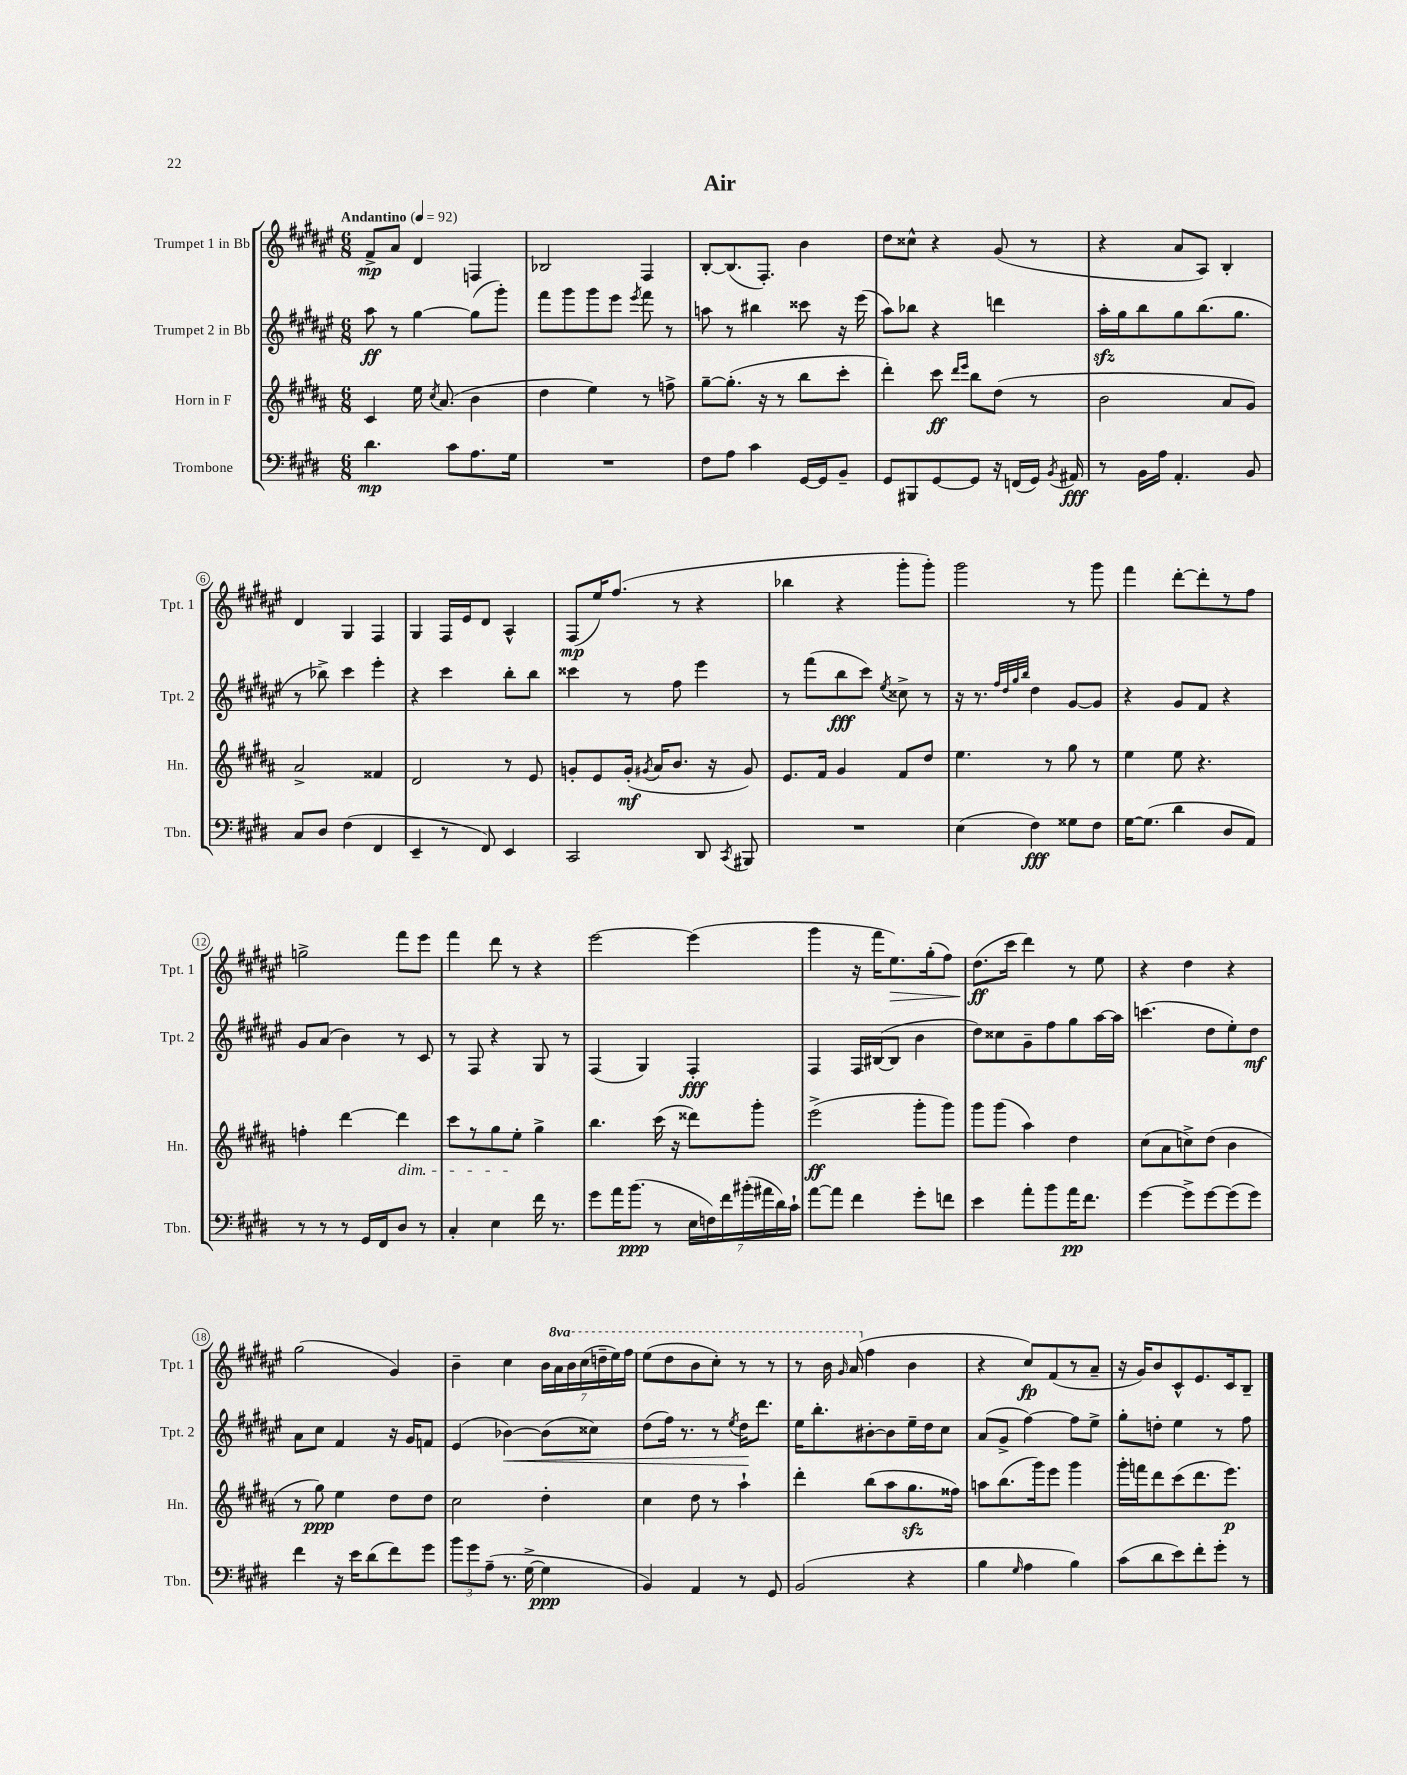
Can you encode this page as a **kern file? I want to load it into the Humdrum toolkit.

**kern	**dynam	**kern	**dynam	**kern	**dynam	**kern	**dynam
*part4	*part4	*part3	*part3	*part2	*part2	*part1	*part1
*staff4	*staff4	*staff3	*staff3	*staff2	*staff2	*staff1	*staff1
*I"Trombone	*	*I"Horn in F	*	*I"Trumpet 2 in Bb	*	*I"Trumpet 1 in Bb	*
*I'Tbn.	*	*I'Hn.	*	*I'Tpt. 2	*	*I'Tpt. 1	*
*clefF4	*	*clefG2	*	*clefG2	*	*clefG2	*
*k[f#c#g#d#]	*	*k[f#c#g#d#a#]	*	*k[f#c#g#d#a#e#]	*	*k[f#c#g#d#a#e#]	*
*M6/8	*	*M6/8	*	*M6/8	*	*M6/8	*
*MM92	*	*MM92	*	*MM92	*	*MM92	*
=1	=1	=1	=1	=1	=1	=1	=1
!	!	!	!	!	!	!LO:TX:a:B:t=Andantino	!
4.d#\	mp	4c#/	.	8aa#\	ff	8f#^/L	mp
.	.	.	.	8r	.	8a#/J	.
.	.	16ee\	.	[4gg#\	.	4d#/	.
.	.	8qcc#/	.	.	.	.	.
.	.	(8.a#/	.	.	.	.	.
8c#\L	.	.	.	.	.	.	.
8.A\	.	4b\	.	(8gg#\L]	.	4Fn/	.
.	.	.	.	8ggg#'\J)	.	.	.
16G#\Jk	.	.	.	.	.	.	.
=2	=2	=2	=2	=2	=2	=2	=2
2.r	.	4dd#\	.	8fff#\L	.	2B-X/	.
.	.	.	.	8ggg#\	.	.	.
.	.	4ee\)	.	8ggg#\	.	.	.
.	.	.	.	8eee#\J	.	.	.
.	.	.	.	8qeee#/	.	.	.
.	.	8r	.	8fff#\	.	4F#/	.
.	.	8ffn^\	.	8r	.	.	.
=3	=3	=3	=3	=3	=3	=3	=3
8F#\L	.	[8gg#~\L	.	8aan\	.	[8B'/L	.
8A\J	.	(8.gg#'\J]	.	8r	.	(8.B/]	.
4c#\	.	.	.	4bb#X\	.	.	.
.	.	16r	.	.	.	8.F#'/J)	.
.	.	8r	.	.	.	.	.
[16GG#/LL	.	8bb\L	.	8ccc##X\	.	4b\	.
16GG#/J]	.	.	.	.	.	.	.
8BB~/J	.	8ccc#'\J	.	16r	.	.	.
.	.	.	.	(16eee#\	.	.	.
=4	=4	=4	=4	=4	=4	=4	=4
8GG#/L	.	4ddd#'\)	.	8aa#\L)	.	8dd#\L	.
8BBB#X/	.	.	.	8bb-X\J	.	8cc##X^^\J	.
[8GG#/	.	8ccc#\	ff	4r	.	4r	.
.	.	16qqddd#/LL	.	.	.	.	.
.	.	16qqeee/JJ	.	.	.	.	.
8GG#/J]	.	8bb\L	.	.	.	.	.
16r	.	(8dd#\J	.	4dddn\	.	(8g#/	.
(16FFn/LL	.	.	.	.	.	.	.
16GG#/JJ)	.	8r	.	.	.	8r	.
8qBB/	.	.	.	.	.	.	.
16AA#X/	fff	.	.	.	.	.	.
=5	=5	=5	=5	=5	=5	=5	=5
8r	.	2b\	.	16aa#zz'\LL	.	4r	.
.	.	.	.	16gg#\J	.	.	.
16BB\LL	.	.	.	8bb\	.	.	.
16A\JJ	.	.	.	.	.	.	.
4.AA'/	.	.	.	8gg#\	.	8a#/L	.
.	.	.	.	(8.bb\	.	8A#/J)	.
.	.	8a#/L	.	.	.	4B'/	.
.	.	.	.	8.gg#\J	.	.	.
8BB/	.	8g#/J)	.	.	.	.	.
!!LO:LB:g=z
=6	=6	=6	=6	=6	=6	=6	=6
8C#/L	.	2a#^/	.	8r	.	4d#/	.
8D#/J	.	.	.	8bb-X^\)	.	.	.
(4F#\	.	.	.	4ccc#\	.	4G#/	.
4FF#/	.	4f##X/	.	4eee#'\	.	4F#/	.
=7	=7	=7	=7	=7	=7	=7	=7
4EE~/	.	2d#/	.	4r	.	4G#/	.
8r	.	.	.	4ccc#\	.	16F#/LL	.
.	.	.	.	.	.	16e#/J	.
8FF#/)	.	.	.	.	.	8d#/J	.
4EE/	.	8r	.	8bb'\L	.	4A#^^/	.
.	.	8e/	.	8bb\J	.	.	.
=8	=8	=8	=8	=8	=8	=8	=8
2CC#/	.	8gn'/L	.	4ccc##X\	.	(8F#/L	mp
.	.	8e/	.	.	.	16ee#/K)	.
.	.	.	.	.	.	(8.ff#/J	.
.	.	(16g'/Jk	mf	8r	.	.	.
.	.	8qg#X/	.	.	.	.	.
.	.	16a#/KL	.	.	.	.	.
.	.	8.b/J	.	8ff#\	.	8r	.
8DD#/	.	.	.	4eee#\	.	4r	.
.	.	16r	.	.	.	.	.
8qCC#/	.	.	.	.	.	.	.
8BBB#X/	.	8g#/)	.	.	.	.	.
=9	=9	=9	=9	=9	=9	=9	=9
2.r	.	8.e/L	.	8r	.	4bb-X\	.
.	.	.	.	(8fff#\L	.	.	.
.	.	16f#/Jk	.	.	.	.	.
.	.	4g#/	.	8bb\	fff	4r	.
.	.	.	.	8ccc#\J)	.	.	.
.	.	.	.	8qee#/	.	.	.
.	.	8f#/L	.	8cc##X^\	.	8ggg#'\L	.
.	.	8dd#/J	.	8r	.	8ggg#'\J)	.
=10	=10	=10	=10	=10	=10	=10	=10
(4E\	.	4.ee\	.	16r	.	2ggg#\	.
.	.	.	.	8.r	.	.	.
.	.	.	.	32qqff#/LLL	.	.	.
.	.	.	.	32qqdd#/	.	.	.
.	.	.	.	32qqgg#/	.	.	.
.	.	.	.	32qqbb/JJJ	.	.	.
4F#\)	fff	.	.	4dd#\	.	.	.
.	.	8r	.	.	.	.	.
8G##X\L	.	8gg#\	.	[8g#/L	.	8r	.
8F#\J	.	8r	.	8g#/J]	.	8ggg#\	.
=11	=11	=11	=11	=11	=11	=11	=11
[16G#\KL	.	4ee\	.	4r	.	4fff#\	.
(8.G#\J]	.	.	.	.	.	.	.
4d#\	.	8ee\	.	8g#/L	.	[8ddd#'\L	.
.	.	4.r	.	8f#/J	.	8ddd#'\]	.
8D#/L	.	.	.	4r	.	8r	.
8AA/J)	.	.	.	.	.	8ff#\J	.
!!LO:LB:g=z
=12	=12	=12	=12	=12	=12	=12	=12
8r	.	4ffn'\	.	8g#/L	.	2ggn^\	.
8r	.	.	.	(8a#/J	.	.	.
8r	.	[4ddd#\	.	4b\)	.	.	.
16GG#/LL	.	.	.	.	.	.	.
16FF#/J	.	.	.	.	.	.	.
!	!	!LO:TX:b:i:t=dim.	!	!	!	!	!
8D#/J	.	4ddd#\]	.	8r	.	8fff#\L	.
8r	.	.	.	8c#/	.	8eee#\J	.
=13	=13	=13	=13	=13	=13	=13	=13
4C#'/	.	8ccc#\L	.	8r	.	4fff#\	.
.	.	8r	.	8F#/	.	.	.
4E\	.	8gg#\	.	4r	.	8ddd#\	.
.	.	8ee'\J	.	.	.	8r	.
16f#\	.	4gg#^\	.	8G#/	.	4r	.
8.r	.	.	.	.	.	.	.
.	.	.	.	8r	.	.	.
=14	=14	=14	=14	=14	=14	=14	=14
8g#\L	.	4.bb\	.	(4F#/	.	[2eee#\	.
16a\K	.	.	.	.	.	.	.
(8.b\J	ppp	.	.	.	.	.	.
.	.	.	.	4G#/)	.	.	.
8r	.	(16ccc#\	.	.	.	.	.
.	.	16r	.	.	.	.	.
28E\LL	.	8ddd##X\L)	.	4F#'/	fff	(4eee#\]	.
28Fn\)	.	.	.	.	.	.	.
28f#\	.	.	.	.	.	.	.
(28b#X'\	.	.	.	.	.	.	.
.	.	8ggg#'\J	.	.	.	.	.
28a#X\	.	.	.	.	.	.	.
28d#\)	.	.	.	.	.	.	.
28c#`\JJ	.	.	.	.	.	.	.
=15	=15	=15	=15	=15	=15	=15	=15
[8a\L	.	(2eee^\	ff	4F#/	.	4ggg#\	.
8a\J]	.	.	.	.	.	.	.
4f#\	.	.	.	16F#/LL	.	16r	.
.	.	.	.	([16B#X/J	.	16fff#\KL	.
!	!	!	!	!	!	!	!LO:HP:b
.	.	.	.	8B#/J]	.	8.ee#\)	>
8g#'\L	.	8ggg#'\L	.	4b\	.	.	.
.	.	.	.	.	.	(16gg#'\k	.
8fn\J	.	8ggg#\J)	.	.	.	8ff#\J)	.
=16	=16	=16	=16	=16	=16	=16	=16
4e\	.	8ggg#\L	.	8dd#\L)	.	(8.dd#\L	ff
.	.	(8ggg#\J	.	8cc##X\	.	.	.
.	.	.	.	.	.	16ccc#\Jk	]
8a'\L	.	4aa#\)	.	8g#~\	.	4ddd#\)	.
8b\	.	.	.	8ff#\	.	.	.
16a\K	pp	4dd#\	.	8gg#\	.	8r	.
8.f#\J	.	.	.	.	.	.	.
.	.	.	.	[16aa#\L	.	8ee#\	.
.	.	.	.	16aa#\JJ]	.	.	.
=17	=17	=17	=17	=17	=17	=17	=17
[4g#\	.	(8cc#\L	.	(4.cccn\	.	4r	.
.	.	8a#\	.	.	.	.	.
8g#^\L]	.	8ccn^\)	.	.	.	4dd#\	.
[8g#\	.	(8dd#\J	.	8dd#\L	.	.	.
(8g#\]	.	4b\	.	8ee#'\)	.	4r	.
8g#\J)	.	.	.	8dd#\J	mf	.	.
!!LO:LB:g=z
=18	=18	=18	=18	=18	=18	=18	=18
4f#\	.	8r	.	8a#\L	.	(2gg#\	.
.	.	8gg#\)	ppp	8cc#\J	.	.	.
16r	.	4ee\	.	4f#/	.	.	.
16e\KL	.	.	.	.	.	.	.
(8d#\	.	.	.	.	.	.	.
8f#\)	.	8dd#\L	.	16r	.	4g#/)	.
.	.	.	.	16g#/KL	.	.	.
8g#\J	.	8dd#\J	.	8fn/J	.	.	.
=19	=19	=19	=19	=19	=19	=19	=19
12b\L	.	2cc#\	.	(4e#/	.	4b~\	.
12g#\	.	.	.	.	.	.	.
(12A~\J	.	.	.	.	.	.	.
!	!	!	!	!	!LO:HP:b	!	!
8.r	.	.	.	[4b-X\)	<	4cc#\	.
[16G#^\	.	.	.	.	.	.	.
4G#\]	ppp	4dd#'\	.	(8b-\L]	.	28b\LL	.
*	*	*	*	*	*	*8va	*
.	.	.	.	.	.	28aa#\	.
.	.	.	.	.	.	28bb\	.
.	.	.	.	.	.	(28ccc#\	.
.	.	.	.	8cc##X\J)	.	.	.
.	.	.	.	.	.	28dddn~\	.
.	.	.	.	.	.	28eee#\)	.
.	.	.	.	.	.	28fff#\JJ	.
=20	=20	=20	=20	=20	=20	=20	=20
4BB/)	.	4cc#\	.	(8dd#\L	.	(8eee#\L	.
.	.	.	.	16ff#\Jk)	.	8ddd#\	.
.	.	.	.	8.r	.	.	.
4AA/	.	8dd#\	.	.	.	8bb\	.
.	.	8r	.	8r	.	8ccc#'\J)	.
.	.	.	.	8qee#/	.	.	.
8r	.	4aa#`\	.	16dd#\KL	.	8r	.
.	.	.	.	8.ddd#\J	[	.	.
8GG#/	.	.	.	.	.	8r	.
=21	=21	=21	=21	=21	=21	=21	=21
(2BB/	.	4ddd#'\	.	16ee#\KL	.	8r	.
.	.	.	.	8.bb'\	.	.	.
.	.	.	.	.	.	16bb\	.
.	.	.	.	.	.	16qqgg#/	.
.	.	.	.	.	.	(16aa#/	.
*	*	*	*	*	*	*X8va	*
.	.	(8bb\L	.	[8b#X'\	.	4ff#\	.
.	.	8aa#\	.	8b#\]	.	.	.
4r	.	8.gg#zz\	.	16ee#~\L	.	4b\	.
.	.	.	.	16dd#\J	.	.	.
.	.	.	.	8cc#\J	.	.	.
.	.	16ff##X\Jk)	.	.	.	.	.
=22	=22	=22	=22	=22	=22	=22	=22
4B\	.	8aan\L	.	(8a#/L	.	4r	.
.	.	(8.bb\	.	8g#^/J	.	.	.
16qqG#/	.	.	.	.	.	.	.
4A\	.	.	.	[4ff#\)	.	8cc#/L)	fp
.	.	16ggg#\k)	.	.	.	.	.
.	.	8eee\J	.	.	.	(8f#/	.
4B\)	.	4ggg#\	.	8ff#\L]	.	8r	.
.	.	.	.	8ee#^\J	.	8a#~/J	.
=23	=23	=23	=23	=23	=23	=23	=23
(8c#\L	.	16ggg#'\LL	.	8gg#'\L	.	16r	.
.	.	16fffn\J	.	.	.	16g#/KL)	.
8d#\	.	8ddd#\	.	8ddn'\J	.	8b/	.
8e\)	.	(8ccc#\	.	4ee#\	.	8c#^^/	.
8f#'\	.	8.ddd#\	.	.	.	8.e#/	.
8g#'\J	.	.	.	8r	.	.	.
.	.	8.eee\J)	p	.	.	16c#/k	.
8r	.	.	.	8ff#\	.	8B~/J	.
==	==	==	==	==	==	==	==
*-	*-	*-	*-	*-	*-	*-	*-
